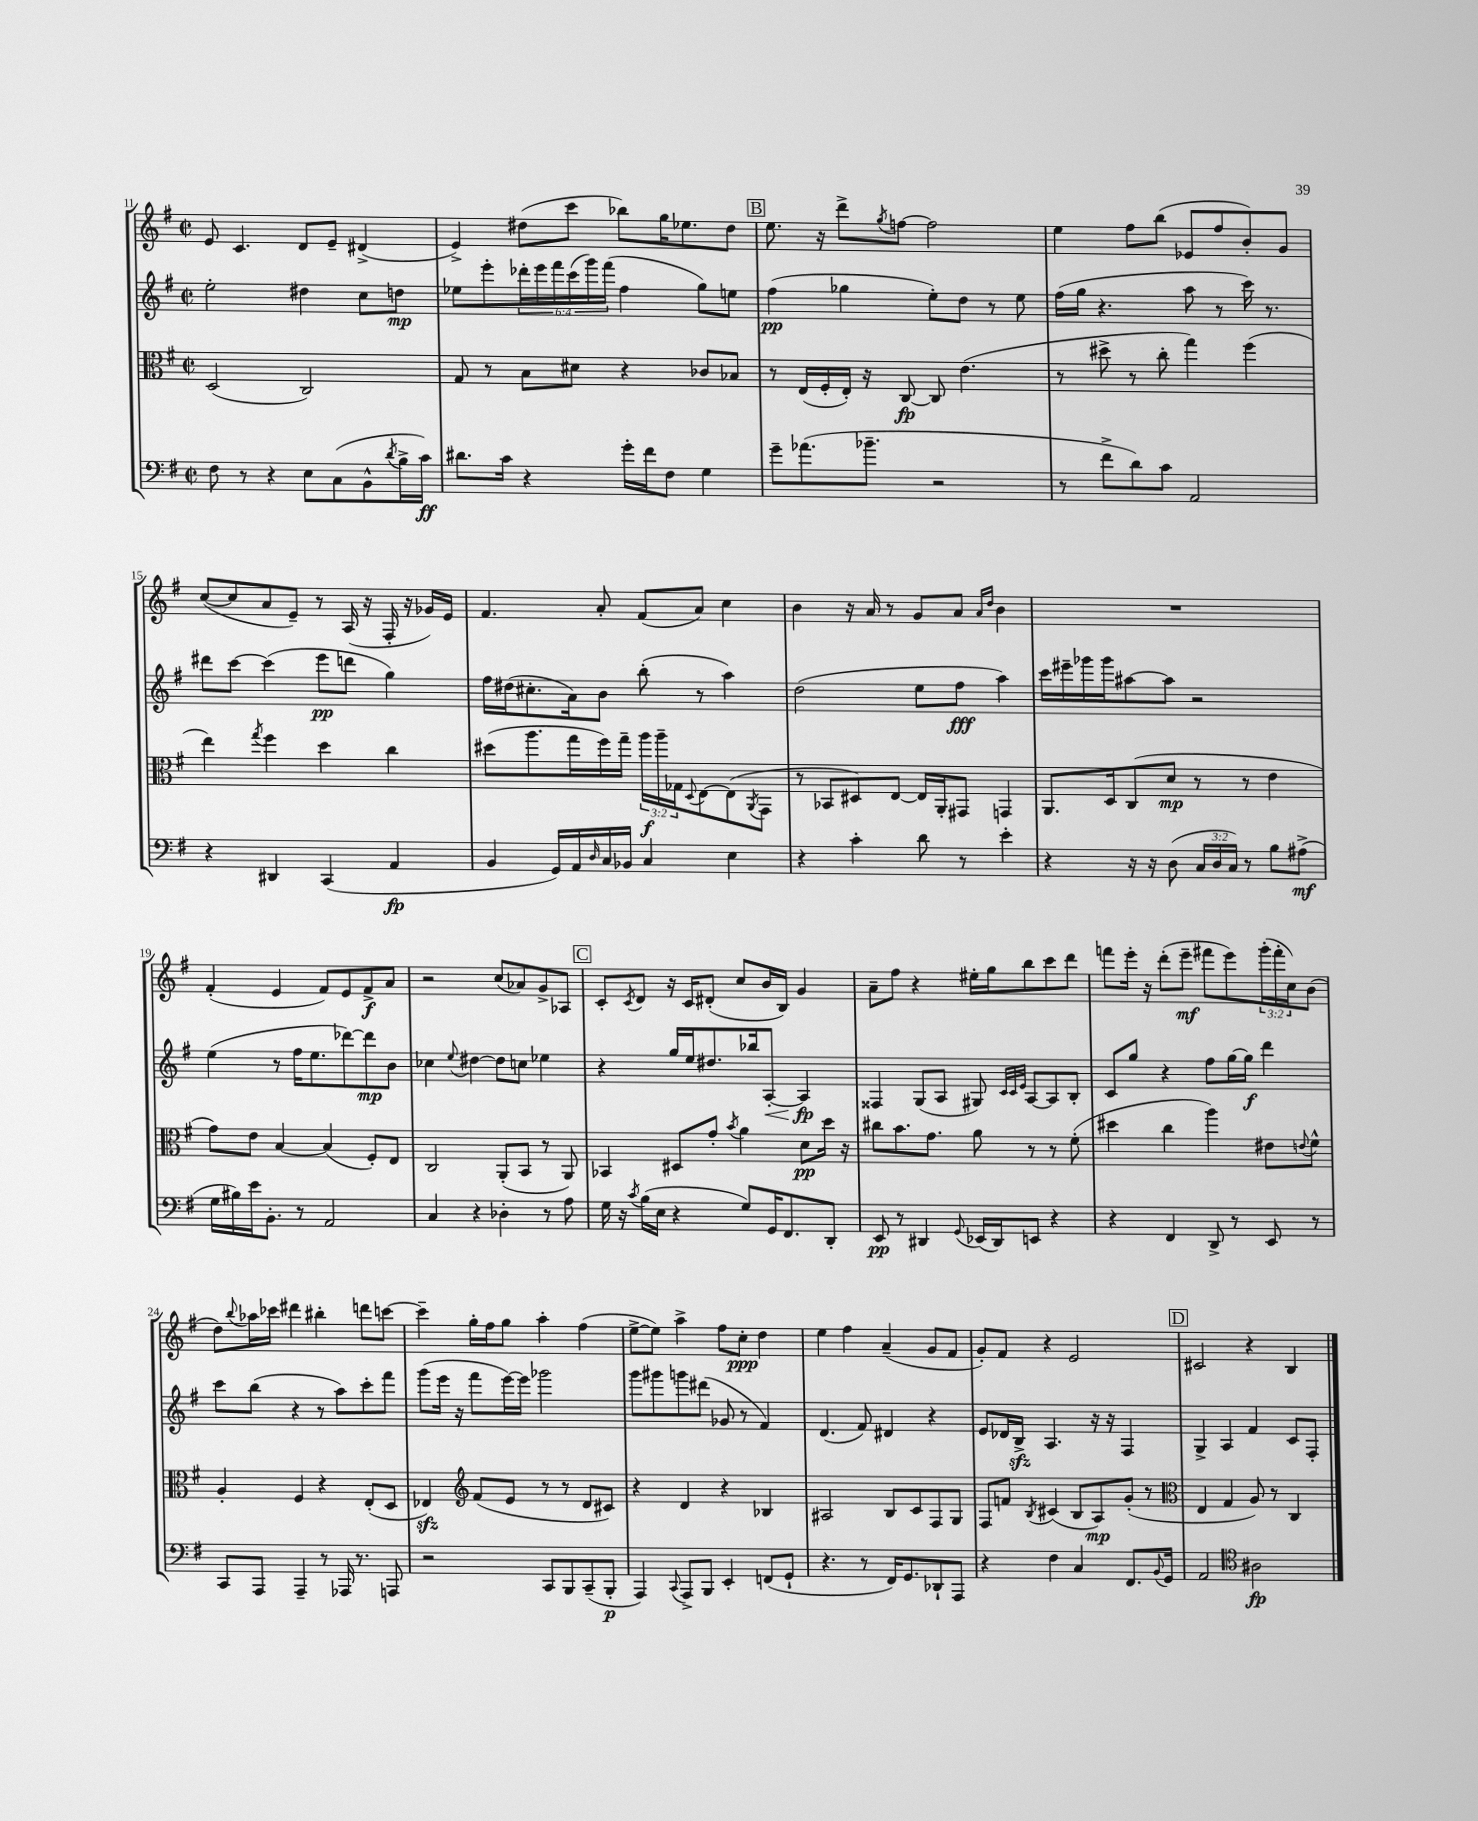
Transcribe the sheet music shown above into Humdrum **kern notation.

**kern	**kern	**kern	**kern
*staff4	*staff3	*staff2	*staff1
*clefF4	*clefC3	*clefG2	*clefG2
*k[f#]	*k[f#]	*k[f#]	*k[f#]
*M2/2	*M2/2	*M2/2	*M2/2
*met(c|)	*met(c|)	*met(c|)	*met(c|)
8F#	(2D	2ee'	8e
8r	.	.	4.c
4r	.	.	.
8E	2C)	4dd#	8d
(8C	.	.	8e~
8BB^^	.	8cc	(4d#^
8qd	.	.	.
16B^	.	8dd	.
16c)	.	.	.
=	=	=	=
8.d#	8G	8ee-	4e^)
.	8r	8eee'	.
16c	.	.	.
4r	8B	24ddd-'	(8dd#
.	.	24eee	.
.	.	24fff#	.
.	8d#	(24ccc	8ccc
.	.	24ggg)	.
.	.	(24fff#	.
16g'	4r	4ff#	8bb-)
16f#	.	.	.
8F#	.	.	16gg
.	.	.	8.ee-
4G	8c-	8gg)	.
.	8B-	8ee	8dd#
=	=	=	=
8g~	8r	(4ff#	8.ee
(8.a-	(16E	.	.
.	16F#'	.	16r
.	16E')	4gg-	8ddd^
8.b-~	16r	.	.
.	.	.	8qgg
.	[8C	.	[8ff
2r	8C]	8ee')	2ff]
.	(4.e	8dd	.
.	.	8r	.
.	.	8ee	.
=	=	=	=
8r	8r	(16ff#	4ee
.	.	16gg	.
8f#^	8dd#^	4.r	.
8d)	8r	.	8ff#
8c	8cc'	.	(8bb
2AA	4gg)	8aa	8e-
.	.	8r	8ff#
.	(4ff#	16ccc)	8b')
.	.	8.r	.
.	.	.	8g
=	=	=	=
4r	4ee)	8ddd#	([8cc
.	.	[8ccc	8cc]
.	8qgg	.	.
4DD#	4ff#	(4ccc]	8a
.	.	.	8e~)
(4CC	4dd	8eee	8r
.	.	8ddd	(16A
.	.	.	16r
4AA	4cc	4gg)	16F#'
.	.	.	16r
.	.	.	16g-)
.	.	.	16e
=	=	=	=
4BB	(8dd#	16ff#	4.f#
.	.	(16dd#	.
.	8.aa	8.cc#'	.
16GG)	.	.	.
16AA	16gg	16a)	.
16qqD	.	.	.
16C	16ff#)	8b	8a'
16BB-	16gg~	.	.
4C	24aa	(8bb'	(8f#
.	24aa~	.	.
.	24G-	.	.
.	8qqD	.	.
.	[8E	8r	8a)
4E	(8E]	4aa)	4cc
.	8qAA	.	.
.	8GG	.	.
=	=	=	=
4r	8r	(2dd	4b
.	8BB-	.	.
4c'	8D#)	.	16r
.	.	.	16a
.	[8E	.	8r
8d	16E]	8ee	8g
.	16AA'	.	.
8r	8GG#	8ff#	8a
.	.	.	16qqa
.	.	.	16qqdd
4e'	4GG	4aa)	4b
=	=	=	=
4r	8.AA	16ccc	1r
.	.	16eee#~	.
.	.	16ggg-	.
.	16D	16ggg-	.
16r	(8C	[8aa#	.
16r	.	.	.
(8D	8d	8aa#]	.
24C	8r	2r	.
24D	.	.	.
24C)	.	.	.
8r	8r	.	.
8B	4e	.	.
(8A#^	.	.	.
=	=	=	=
16G	8g)	(4ee	(4f#'
16B#)	.	.	.
16e	8e	.	.
8.BB'	.	.	.
.	[4B	8r	4e
8r	.	16ff#	.
.	.	8.ee	.
2AA	(4B]	.	8f#)
.	.	[8ddd-)	8e
.	8F#')	8ddd-]	8f#^
.	8E	8b	8a
=	=	=	=
4C	2C	4cc-	2r
.	.	8qqee	.
4r	.	[4dd#	.
4D-'	(8AA'	8dd#]	(8cc
.	8BB	8cc	8a-)
8r	8r	4ee-	8g^
8A	8AA)	.	8A-
=	=	=	=
16G	4BB-	4r	8c'
16r	.	.	.
8qc	.	.	8qc
(16B	.	.	8d
16E	.	.	.
4r	8D#	16gg	16r
.	.	16ee	16c
.	8g'	8.dd#	(8d#'
.	8qb	.	.
8G)	4a	.	8cc
.	.	16bb-	.
16GG	.	[8A'	16b
8.FF#	.	.	16B)
.	8d	4A]	4g
8DD'	16dd	.	.
.	16r	.	.
=	=	=	=
8EE	8cc#	4F##	8a~
8r	8.b	.	8ff#
4DD#	.	(8G	4r
.	8.g	.	.
.	.	8A	.
8qqGG	.	.	.
(16EE-	8a	8G#)	16ee#'
16DD#)	.	.	16gg
.	.	32qqc	.
.	.	32qqc	.
.	.	32qqe	.
8EE	8r	[8A	8bb
4r	8r	8A]	8ccc
.	(8f#'	8B'	8ddd
=	=	=	=
4r	4dd#	8c	8fff
.	.	8gg	16eee'
.	.	.	16r
4FF#	4cc	4r	(8ddd'
.	.	.	8eee~
8DD^	4aa)	8ff#	8fff#
8r	.	[16gg	8eee)
.	.	16gg]	.
8EE	8e#	4ddd	(24ggg'
.	.	.	24fff#'
.	.	.	24cc)
.	8qqe	.	.
8r	8f#^^	.	(8b
=	=	=	=
8CC	4A'	8ccc	8dd)
.	.	.	8qqbb
8AAA	.	(8bb	16aa-
.	.	.	16ccc-
4AAA~	4F#	4r	4ddd#
8r	4r	8r	4bb#'
16AAA-	.	8aa)	.
8.r	.	.	.
.	(8E'	8ccc'	8ddd
8AAA	8D	8fff#	[8ccc
=	=	=	=
2r	4E-)	(8ggg	4ccc~]
.	.	16eee	.
.	.	16r	.
*	*clefG2	*	*
.	(8f#	8fff#	16gg'
.	.	.	16ff#
.	8e	[16eee)	8gg
.	.	16eee]	.
8CC	8r	2ggg-	4aa'
8BBB	8r	.	.
(8CC~	8d	.	(4ff#
8BBB'	8c#)	.	.
=	=	=	=
4AAA)	4r	8ggg	[8ee^
.	.	8ggg#	8ee])
8qqCC	.	.	.
8AAA^	4d	8ggg	4aa^
8BBB	.	(8ddd#	.
4EE'	4r	8g-	8ff#
.	.	8r	8cc'
(8FF	4B-	4f#)	4dd
8GG`	.	.	.
=	=	=	=
4.r	2A#	(4.d	4ee
.	.	.	4ff#
8r	.	8f#)	.
16FF#)	8B	4d#	(4a~
8.GG	.	.	.
.	8c	.	.
8DD-`	8F#	4r	8g
8AAA	8G	.	8f#
=	=	=	=
4r	8F#	8e	8g')
.	8f	16d-	8f#
.	.	16B^	.
.	8qB	.	.
4F#	(4c#	4.A	4r
4C	8B	.	2e
.	8A)	16r	.
.	.	16r	.
8.FF#	(8g'	4F#	.
.	8r	.	.
8qqBB	.	.	.
16GG	.	.	.
=	=	=	=
*	*clefC3	*	*
2AA	4E	4G^	2c#
.	4G	4A	.
*clefC4	*	*	*
2A#	8A)	4f#	4r
.	8r	.	.
.	4C	8c	4B
.	.	8F#'	.
==	==	==	==
*-	*-	*-	*-
